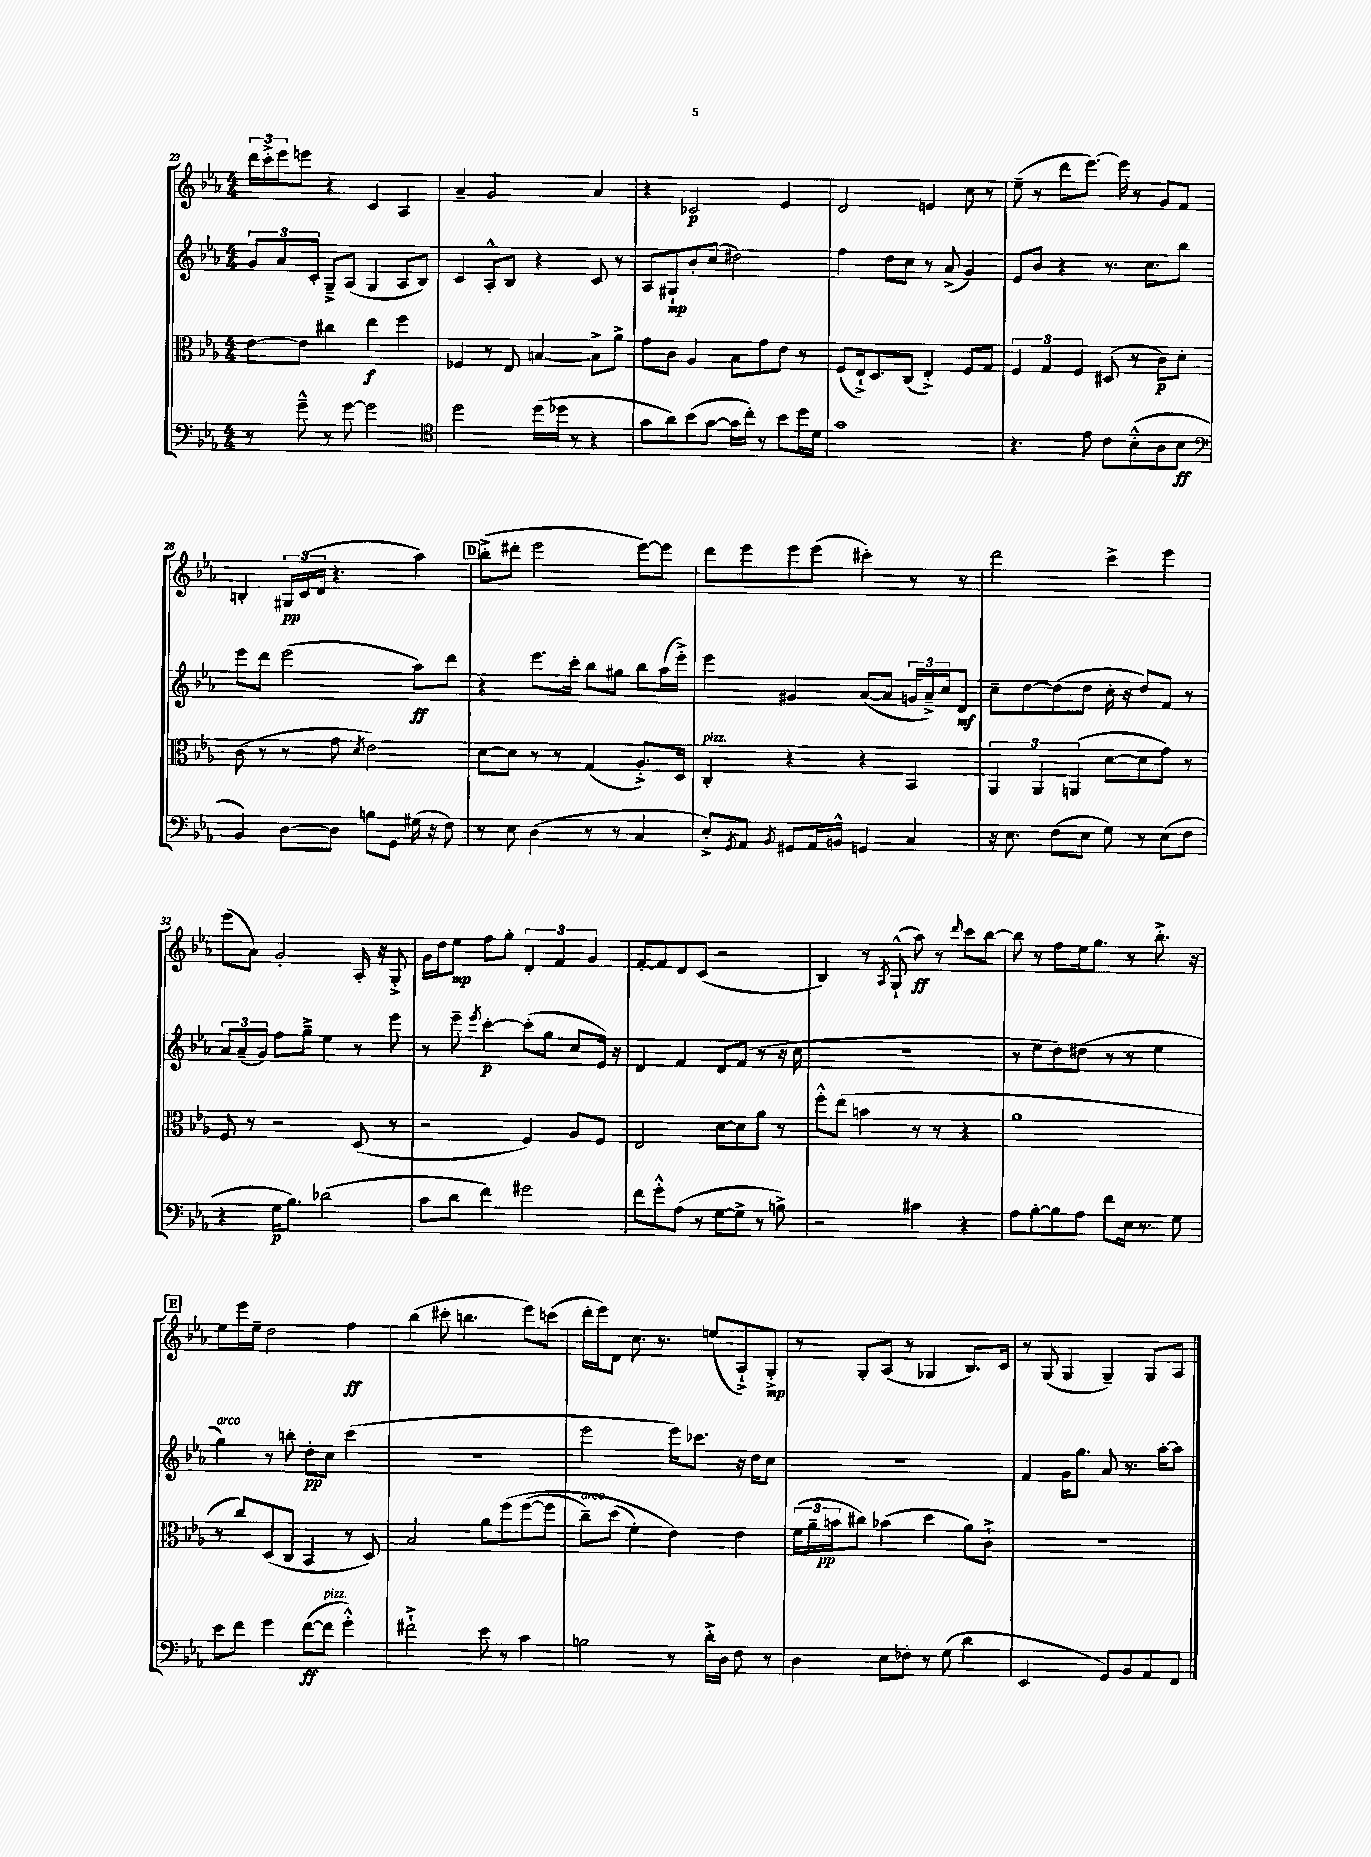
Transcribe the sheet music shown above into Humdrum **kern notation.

**kern	**kern	**kern	**kern
*staff4	*staff3	*staff2	*staff1
*clefF4	*clefC3	*clefG2	*clefG2
*k[b-e-a-]	*k[b-e-a-]	*k[b-e-a-]	*k[b-e-a-]
*M4/4	*M4/4	*M4/4	*M4/4
8r	[8e-	12g	24ddd
.	.	.	24ccc'^
.	.	12a-	24eee-
8g~^^	8e-]	.	8eee
.	.	12c'	.
8r	4cc#	8G~^	4r
[8g	.	(8A-	.
2g]	4ee-	4G	4c
.	4ff	8A-	4A-
.	.	8B-)	.
=	=	=	=
*clefC4	*	*	*
2dd	4F-	4c	4a-~
.	8r	8A-'^^	2g
.	8E-	8B-	.
(16dd	[4B	4r	.
16dd-	.	.	.
8r	.	.	.
4r	8B^]	8c	4a-
.	8a-^	8r	.
=	=	=	=
8g	8g	8A-	4r
8a-)	8c	8G#`	.
(8b-	4A-	8b-'	2c-
[8g	.	(8cc	.
16g]	8B-	2dd#)	.
16cc')	.	.	.
8r	8g	.	.
8b-	8e-	.	4e-
16dd	8r	.	.
16d	.	.	.
=	=	=	=
1g	(8F	4ff	2d
.	16E-`^)	.	.
.	8.D	.	.
.	.	8dd	.
.	(8C	8cc	.
.	4E-'^)	8r	4e
.	.	(8a-^	.
.	8F	4g)	8cc
.	8G	.	8r
=	=	=	=
4.r	6F	8e-	(8ee-~
.	.	8b-	8r
.	6G	.	.
.	.	4r	8ddd
.	6F	.	.
8e-	.	.	[8.eee-)
8c	(8D#	8.r	.
.	.	.	16eee-]
(8B-'^^	8r	.	8r
.	.	8.cc	.
8A-	8c)	.	8g
8B-	8d'	8bb-	8f
=	=	=	=
*clefF4	*	*	*
4BB-)	(8c	8eee-	4B'
.	8r	8ddd	.
[8D	8r	(2eee-	24G#
.	.	.	(24c
.	.	.	24d
8D]	8g	.	4.r
.	8qd	.	.
8B	2e-)	.	.
8GG	.	.	.
(16G#	.	8aa-)	4aa-)
16r	.	.	.
8F)	.	8ddd	.
=	=	=	=
8r	[8d	4r	(8bb-'^
8E-	8d]	.	8ddd#'
(4D	8r	8.eee-	2eee-
.	8r	.	.
.	.	16ccc'	.
8r	(4G	8bb-	.
8r	.	8gg#	.
4C	8.A-'^)	8bb-	[8eee-)
.	.	(16aa-	8eee-]
.	16D	16eee-'^)	.
=	=	=	=
8E-'^)	4C'	4eee-	8ddd
8qGG	.	.	.
8AA-	.	.	8eee-
8qBB-	.	.	.
8GG#	4r	4g#	8eee-
16AA-	.	.	(8eee-
16BB^^	.	.	.
4GG	4r	([8a-	4ccc#')
.	.	8a-]	.
4C	4BB-	24g	8r
.	.	24a-~^)	.
.	.	24cc	.
.	.	8d	8r
=	=	=	=
16r	6AA-	8cc~	2ddd
8.E-	.	.	.
.	.	[8dd	.
.	6AA-	.	.
(8F	.	(8dd]	.
.	(6AA	.	.
8E-	.	8dd	.
8G)	[8d	16cc'	4ccc^
.	.	16r	.
8r	8d]	8dd)	.
(8E-	8g)	8f	4eee-
8F	8r	8r	.
=	=	=	=
4r	8F	12a-	(8eee-
.	.	(12a-~	.
.	8r	.	8a-)
.	.	12g)	.
16G	2r	8ff	2g'
8.B-)	.	.	.
.	.	8gg~^	.
(2d-	.	4ee-	.
.	(8D	8r	16A-'
.	.	.	16r
.	8r	8eee-	8G'^
=	=	=	=
8c	2r	8r	16g
.	.	.	16dd
8d	.	8eee-~	8ee-
.	.	8qeee-	.
4f)	.	[4ccc'	8ff
.	.	.	8gg'
2g#	4F)	(8ccc']	6d'
.	.	8gg	.
.	.	.	6f
.	8A-	8cc	.
.	.	.	6g
.	8F	16e-)	.
.	.	16r	.
=	=	=	=
8f	2E-	4d	[8f'
8g'^^	.	.	8f]
(8A-	.	4f	8d
8r	.	.	(8c
[8G	[8d	8d	2r
8G^]	8d]	(8f	.
8r	8a-	8r	.
8B^)	8r	16r	.
.	.	16cc	.
=	=	=	=
2r	8ff'^^	1r	4B-)
.	(8ee-	.	.
.	4b	.	8r
.	.	.	8qA-
.	.	.	(8G`^^
4c#	8r	.	8aa-)
.	8r	.	8r
.	.	.	16qqddd
4r	4r	.	8ccc
.	.	.	[8bb-
=	=	=	=
8A-	1a-	8r	8bb-]
[8B-'	.	8ee-	8r
8B-]	.	8dd)	8ff
8A-	.	(8dd#	16ee-
.	.	.	8.gg
8f	.	8r	.
16E-	.	8r	8r
8.r	.	.	.
.	.	4ee-	8.bb-'^
8G	.	.	.
.	.	.	16r
=	=	=	=
8e-	8r	4gg)	8ee-
8f	8cc)	.	16eee-
.	.	.	16ee-~
4g	(8D	8r	2dd
.	8C	8bb'	.
([8f	4BB-	8dd'	.
8f]	.	8cc	.
4g'^^)	8r	(4ccc	4ff
.	8D)	.	.
=	=	=	=
2f#`^	2B-	1r	(4bb-
.	.	.	8ccc#'
.	.	.	4.bb
8e-	8a-	.	.
8r	&(8ff	.	.
4c	([8ff	.	8eee-)
.	8ff]	.	(8ccc
=	=	=	=
2B	8cc~)	2eee-	16ddd'
.	.	.	16eee-)
.	(8dd	.	8d
.	4f')	.	8.cc
.	.	.	8.r
8r	4e-&)	16eee-)	.
.	.	8.ccc-	.
16d'^	.	.	(8ee
16D	.	.	.
8F	4e-	16r	8A-`^)
.	.	16dd	.
8r	.	8cc	8G'^
=	=	=	=
4D	(24f	1r	8r
.	24a-~	.	.
.	24b	.	.
.	8cc#)	.	8G'
8E-	(4b-	.	(8A-
8F-'	.	.	8r
8r	4dd	.	4G-
(8G	.	.	.
4d	8a-)	.	8.B-)
.	8c`^	.	.
.	.	.	16c
=	=	=	=
2EE-	1r	4f	8r
.	.	.	(8G
.	.	16g	4G
.	.	8.gg	.
8GG)	.	8a-	4G~)
8BB-	.	8.r	.
8AA-	.	.	8G
.	.	[16aa-'	.
8FF	.	8aa-]	8A-
==	==	==	==
*-	*-	*-	*-
